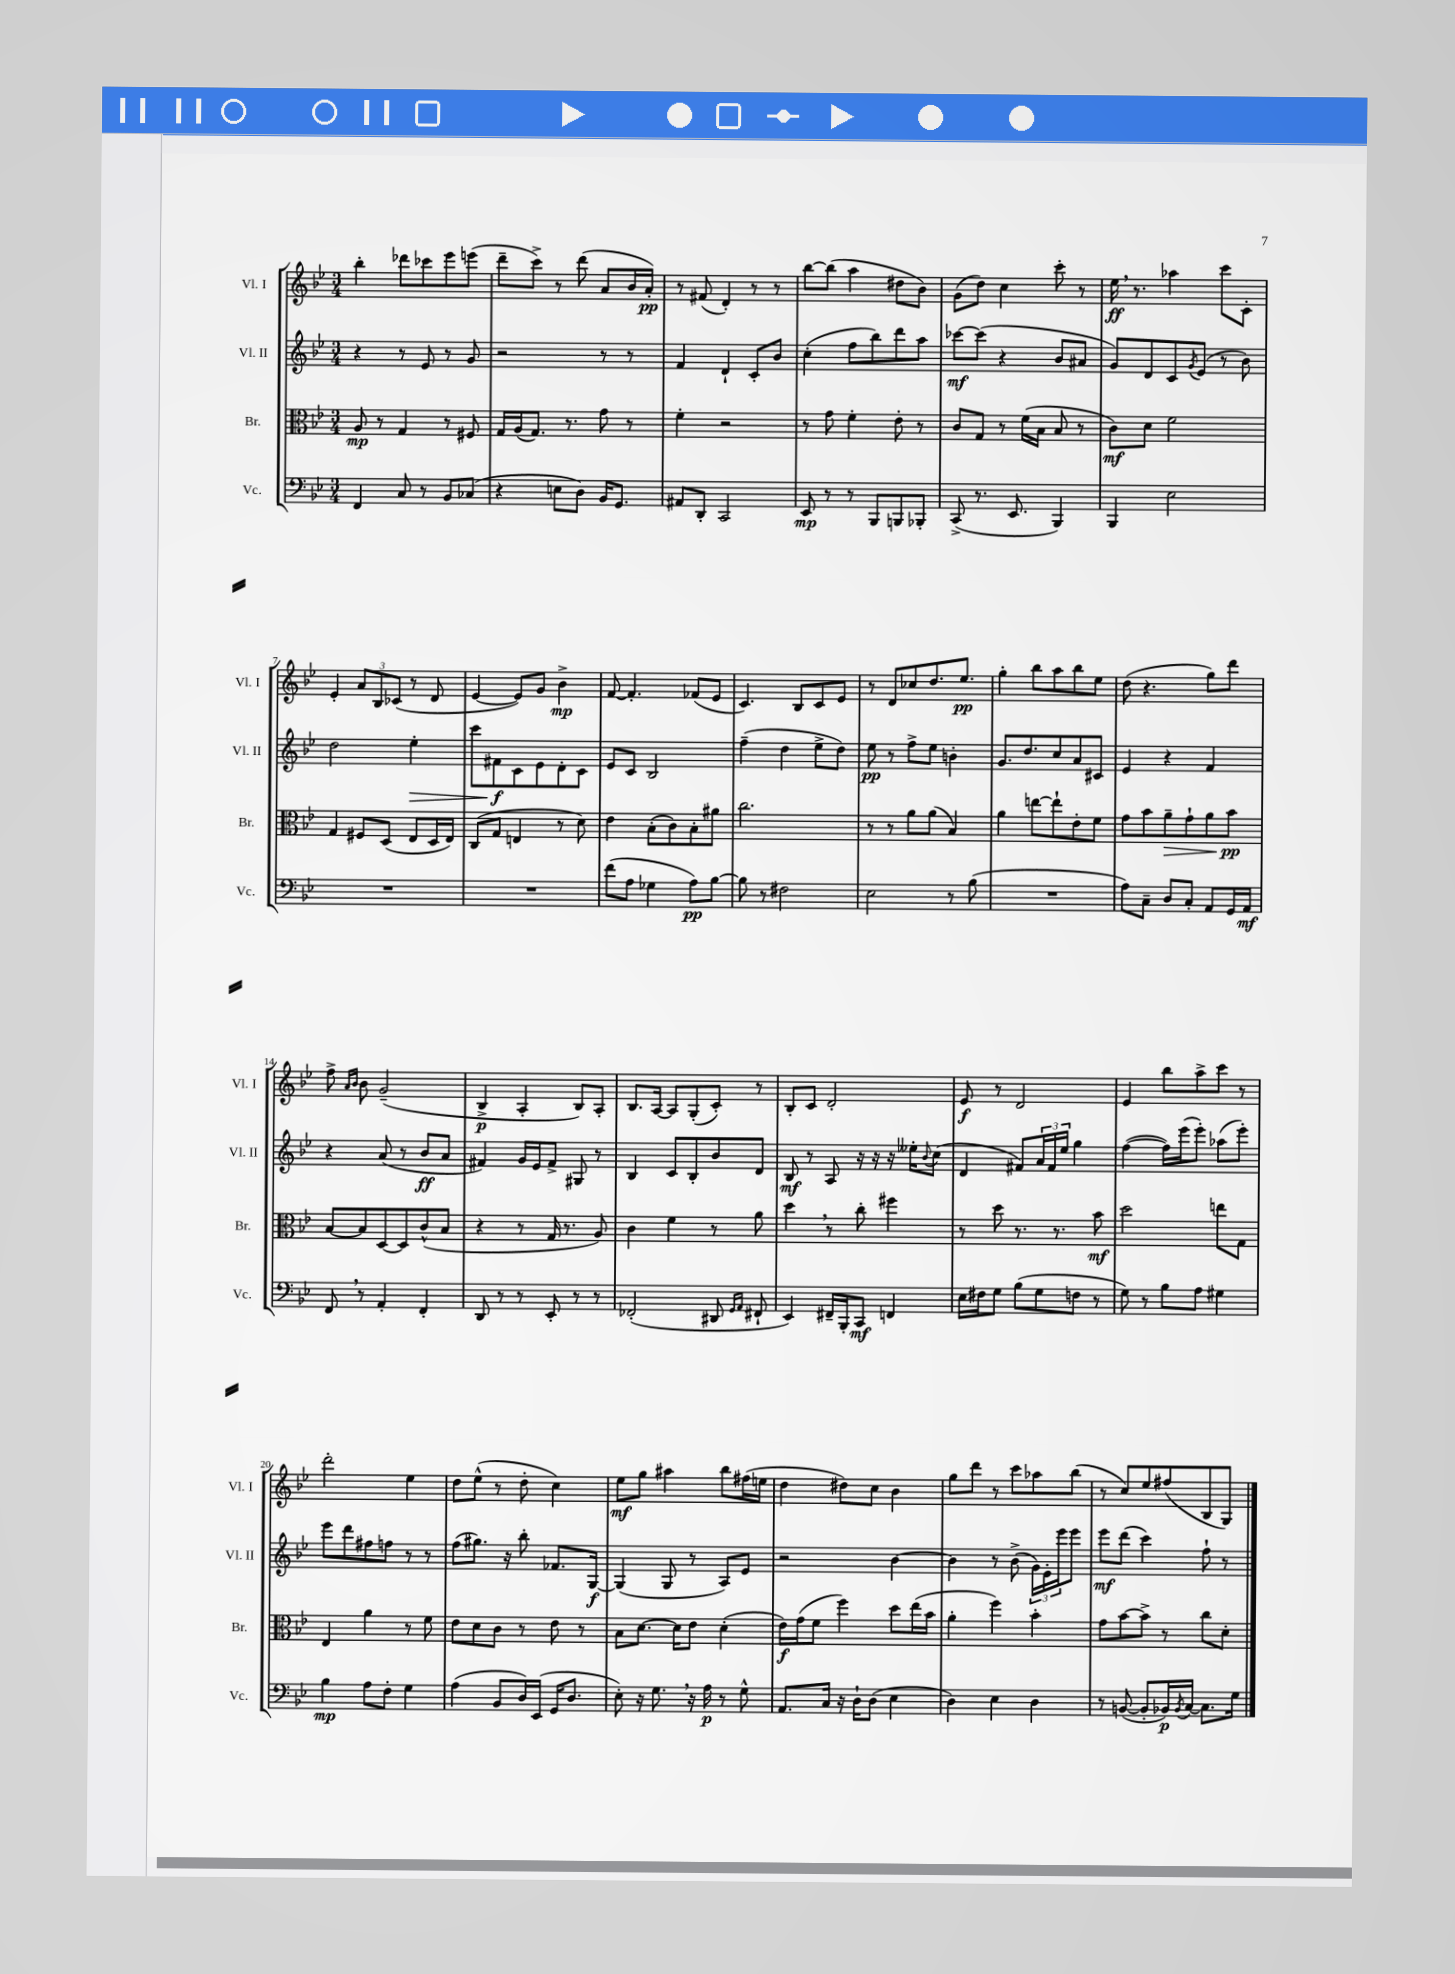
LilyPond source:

<<
\new StaffGroup <<
\new Staff = "s0" \with { instrumentName = "Vl. I" shortInstrumentName = "Vl. I" } {
    \clef treble \key bes \major \numericTimeSignature \time 3/4
    bes''4-. des'''8 ces'''8 ees'''8 e'''8( |
    d'''8-- c'''8->) r8 d'''8( a'8 bes'16 a'16-.\pp) |
    r8 fis'8( d'4-.) r8 r8 |
    bes''8~ bes''8( a''4 dis''8 bes'8) |
    g'8( d''8) c''4 c'''8-. r8 |
    ees''16\ff \breathe r8. aes''4 c'''8 c'8-. |
    ees'4-. \tuplet 3/2 { a'8 bes8 ces'8( } r8 d'8 |
    ees'4~ ees'8) g'8 bes'4->\mp |
    f'8~ f'4.-. fes'8( ees'8 |
    c'4.) bes8 c'8 ees'8 |
    r8 d'8 ces''8 d''8. ees''8.\pp |
    g''4-. bes''8 a''8 bes''8 ees''8 |
    d''8( r4. g''8) d'''8 |
    f''8-> \grace { a'16 bes'16 } bes'8 g'2--( |
    bes4->\p a4-. bes8) a8-. |
    bes8. a16~ a8 g8-.( c'8-.) r8 |
    bes8-. c'8 d'2-. |
    ees'8\f r8 d'2 |
    ees'4 bes''8 a''8-> c'''8 r8 |
    d'''2-. ees''4 |
    d''8 ees''8-^( r8 d''8-. c''4) |
    ees''8\mf g''8 ais''4 bes''8 fis''16( e''16 |
    d''4 dis''8) c''8 bes'4 |
    g''8 d'''8 r8 c'''8 aes''8 bes''8( |
    r8 c''8) ees''8 fis''8( bes8 g8) \bar "|." |
}
\new Staff = "s1" \with { instrumentName = "Vl. II" shortInstrumentName = "Vl. II" } {
    \clef treble \key bes \major \numericTimeSignature \time 3/4
    r4 r8 ees'8 r8 g'8 |
    r2 r8 r8 |
    f'4 d'4-! c'8-. bes'8 |
    c''4-.( f''8 bes''8) d'''8 a''8 |
    ces'''8~\mf ces'''8( r4 bes'8 ais'8 |
    g'8) d'8 c'8 \acciaccatura { g'8 } ees'8( r8 bes'8) |
    d''2 ees''4-.\> |
    c'''8 fis'8\f\! c'8 ees'8 d'8-. c'8 |
    ees'8 c'8 bes2 |
    f''4--( d''4 ees''8-> d''8) |
    ees''8\pp r8 f''8-> ees''8 b'4-. |
    g'8. d''8. c''8 a'8 cis'8 |
    ees'4 r4 f'4 |
    r4 a'8( r8 bes'8\ff a'8 |
    fis'4) g'16 ees'16 fis'8-> gis8 r8 |
    bes4 c'8 bes8-. bes'8 d'8 |
    bes8\mf r8 a8 r16 r16 r16 eeses''16-. \appoggiatura { bes'8 } c''8( |
    d'4 fis'8) \tuplet 3/2 { a'16 fis'16 ees''16 } g''4 |
    f''4~( f''16) ees'''16( ees'''8-.) aes''8( ees'''8-.) |
    ees'''8 d'''8 fis''8 f''8 r8 r8 |
    f''8( gis''8.) r16 bes''8-. fes'8. g16~\f |
    g4( g8 r8 a8) ees'8 |
    r2 bes'4~ |
    bes'4 r8 bes'8->( \tuplet 3/2 { g'16) ees'16-. ees'''16 } ees'''8 |
    ees'''8\mf d'''8( c'''4) f''8-! r8 \bar "|." |
}
\new Staff = "s2" \with { instrumentName = "Br." shortInstrumentName = "Br." } {
    \clef alto \key bes \major \numericTimeSignature \time 3/4
    a8\mp r8 g4 r8 fis8 |
    g16 a16( g8.) r8. g'8 r8 |
    f'4-. r2 |
    r8 g'8 f'4-. ees'8-. r8 |
    c'8 g8 r8 f'16( bes16 bes8 r8 |
    c'8\mf) d'8 f'2 |
    g4 fis8 d8( ees8 d16 ees16) |
    c8( g8 e4 r8 d'8) |
    ees'4 bes8-.( c'8) bes8-. ais'8 |
    c''2. |
    r8 r8 a'8 a'8( bes4) |
    a'4 e''8~ e''8-! ees'8-. f'8 |
    g'8 bes'8 a'8--\> g'8-! a'8 bes'8\pp\! |
    bes8~ bes8 d8~ d8 c'8-^( bes8 |
    r4 r8 g16 r8. a8) |
    c'4 f'4 r8 a'8 |
    d''4 \breathe r8 c''8-. fis''4 |
    r8 d''8 r8. r8. bes'8\mf |
    d''2 e''8 g8 |
    ees4 a'4 r8 f'8 |
    ees'8 d'8 c'8 r8 ees'8 r8 |
    bes8 d'8.~ d'16 ees'8 d'4-.( |
    ees'16\f) g'16( f'8 f''4) d''8 ees''16( bes'16 |
    a'4-. f''4) bes'4-. |
    g'8 bes'8~ bes'8-> r8 c''8 d'8-. \bar "|." |
}
\new Staff = "s3" \with { instrumentName = "Vc." shortInstrumentName = "Vc." } {
    \clef bass \key bes \major \numericTimeSignature \time 3/4
    f,4 c8 r8 bes,8 ces8( |
    r4 e8 d8) bes,16 g,8. |
    ais,8 d,8-. c,2 |
    ees,8\mp r8 r8 bes,,8 b,,8 bes,,8-. |
    c,8->( r8. ees,8. bes,,4) |
    bes,,4 ees2 |
    R2. |
    R2. |
    f'8( a8 ges4 a8\pp) bes8~ |
    bes8 r8 fis2 |
    ees2 r8 bes8( |
    R2. |
    a8) c8-- d8 c8-. a,8 g,16 a,16\mf |
    f,8 \breathe r8 a,4-. f,4-. |
    d,8 r8 r8 ees,8-. r8 r8 |
    fes,2-.( dis,8 \grace { g,16 a,16 } fis,8-! |
    ees,4) fis,16-- bes,,16-. c,8\mf f,4 |
    ees16 fis16 g8 bes8( g8 f8 r8 |
    g8) r8 bes8 a8 gis4 |
    bes4\mp a8 f8-. g4 |
    a4( bes,8 d16) ees,16( g,16 d8. |
    ees8-.) r16 g8. \breathe r16 a16\p r8 g8-^ |
    a,8. c16 r16 d16-! d8( ees4 |
    d4) ees4 d4 |
    r8 b,8~( b,8-. bes,16\p) \acciaccatura { bes,8 } c16~ c8. g16 \bar "|." |
}
>>
>>
